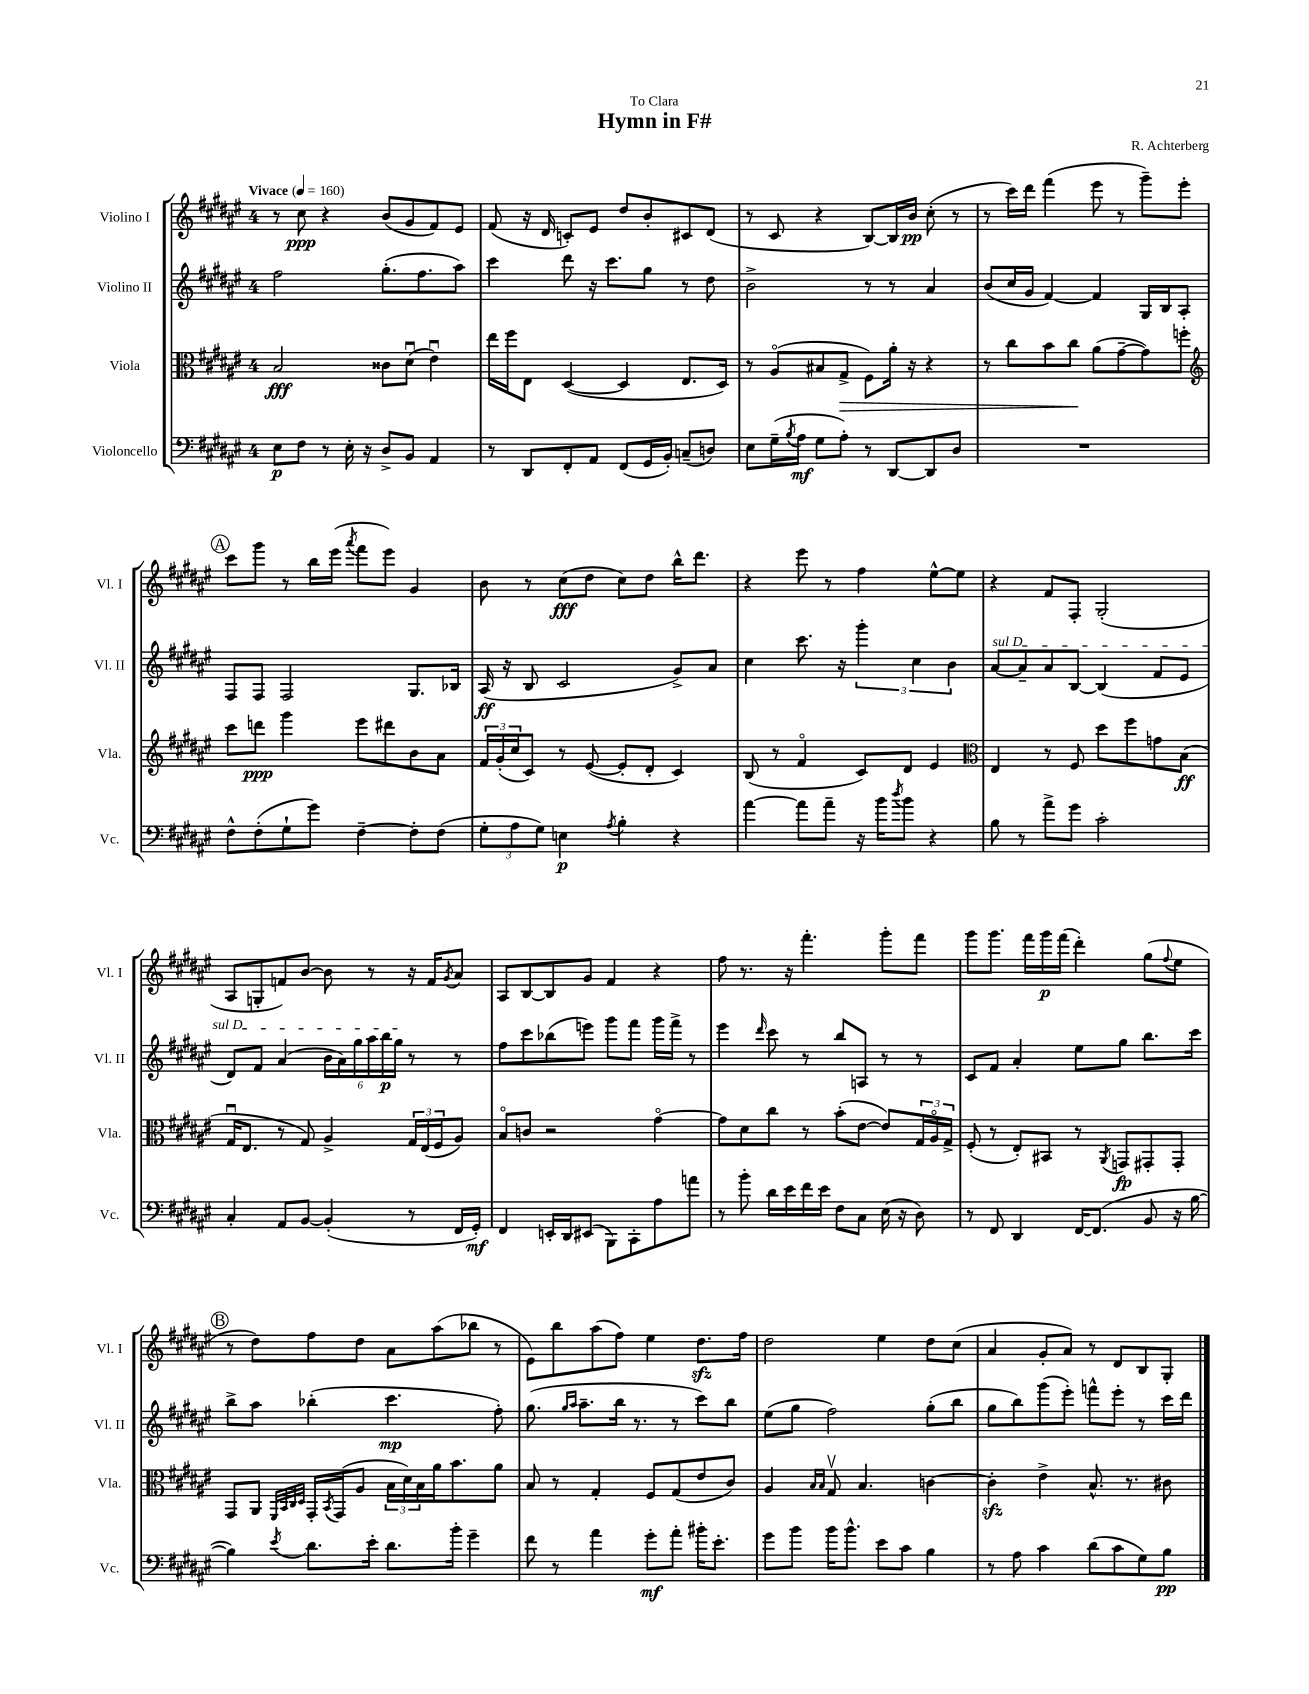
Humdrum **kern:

**kern	**dynam	**kern	**dynam	**kern	**dynam	**kern	**dynam
*part4	*part4	*part3	*part3	*part2	*part2	*part1	*part1
*staff4	*staff4	*staff3	*staff3	*staff2	*staff2	*staff1	*staff1
*I"Violoncello	*	*I"Viola	*	*I"Violino II	*	*I"Violino I	*
*I'Vc.	*	*I'Vla.	*	*I'Vl. II	*	*I'Vl. I	*
*clefF4	*	*clefC3	*	*clefG2	*	*clefG2	*
*k[f#c#g#d#a#e#]	*	*k[f#c#g#d#a#e#]	*	*k[f#c#g#d#a#e#]	*	*k[f#c#g#d#a#e#]	*
*M4/4	*	*M4/4	*	*M4/4	*	*M4/4	*
*MM160	*	*MM160	*	*MM160	*	*MM160	*
=1	=1	=1	=1	=1	=1	=1	=1
!	!	!	!	!	!	!LO:TX:a:B:t=Vivace	!
8E#\L	p	2B/	fff	2ff#\	.	8r	.
8F#\J	.	.	.	.	.	8cc#\	ppp
8r	.	.	.	.	.	4r	.
16E#'\	.	.	.	.	.	.	.
16r	.	.	.	.	.	.	.
8D#^/L	.	8c##X\L	.	(8.gg#'\L	.	(8b/L	.
8BB/J	.	(8d#u\J	.	.	.	8g#/	.
.	.	.	.	8.ff#\	.	.	.
4AA#/	.	4e#u\)	.	.	.	8f#/)	.
.	.	.	.	8aa#\J)	.	8e#/J	.
=2	=2	=2	=2	=2	=2	=2	=2
8r	.	16ee#\LL	.	4ccc#\	.	(8f#/	.
.	.	16ff#\J	.	.	.	.	.
8DD#/L	.	8E#\J	.	.	.	16r	.
.	.	.	.	.	.	16d#/	.
8FF#'/	.	([4D#/	.	8ddd#\	.	8cn'/L)	.
8AA#/J	.	.	.	16r	.	8e#/J	.
.	.	.	.	8.ccc#\L	.	.	.
(8FF#/L	.	4D#/]	.	.	.	8dd#/L	.
16GG#/L	.	.	.	8gg#\J	.	8b'/	.
16BB'/JJ)	.	.	.	.	.	.	.
(8Cn~/L	.	8.E#/L	.	8r	.	8c#X/	.
8Dn/J)	.	.	.	8dd#\	.	(8d#/J	.
.	.	16D#/Jk)	.	.	.	.	.
=3	=3	=3	=3	=3	=3	=3	=3
8E#\L	.	8r	.	2b^\	.	8r	.
(16G#~\L	.	(8A#/L	.	.	.	8c#/	.
8qB/	.	.	.	.	.	.	.
16A#\JJ	mf	.	.	.	.	.	.
8G#\L	.	8B#X/	.	.	.	4r	.
!	!	!	!LO:HP:b	!	!	!	!
8A#'\J)	.	8G#^/J	>	.	.	.	.
8r	.	8F#\L)	.	8r	.	[8B/L)	.
[8DD#/L	.	16a#'\Jk	.	8r	.	16B/L]	.
.	.	16r	.	.	.	16b/JJ	pp
8DD#/]	.	4r	.	4a#/	.	(8cc#'\	.
8D#/J	.	.	.	.	.	8r	.
=4	=4	=4	=4	=4	=4	=4	=4
1r	.	8r	.	(8b/L	.	8r	.
.	.	8cc#\L	.	16cc#/L	.	16ccc#\LL)	.
.	.	.	.	16g#/JJ	.	16ddd#\JJ	.
.	.	8b\	.	[4f#/)	.	(4fff#\	.
.	.	8cc#\J	.	.	.	.	.
.	.	(8a#\L	]	4f#/]	.	8eee#\	.
.	.	[8g#~\	.	.	.	8r	.
.	.	8g#\])	.	16G#/LL	.	8ggg#~\L)	.
.	.	.	.	16B/J	.	.	.
.	.	8ffn'\J	.	8A#'/J	.	8eee#'\J	.
!!LO:LB:g=z
!!LO:REH:place=s1:t=A
=5	=5	=5	=5	=5	=5	=5	=5
*	*	*clefG2	*	*	*	*	*
8F#^^\L	.	8ccc#\L	.	8F#/L	.	8ccc#\L	.
(8F#'\	.	8dddn\J	ppp	8F#/J	.	8ggg#\J	.
8G#`\	.	4ggg#\	.	2F#/	.	8r	.
8g#\J)	.	.	.	.	.	16bb\LL	.
.	.	.	.	.	.	(16eee#\JJ	.
.	.	.	.	.	.	8qaaa#/	.
[4F#~\	.	8eee#\L	.	.	.	8fff#\L	.
.	.	8ddd#X\	.	.	.	8eee#\J)	.
8F#'\L]	.	8b\	.	8.G#/L	.	4g#/	.
(8F#\J	.	8a#\J	.	.	.	.	.
.	.	.	.	16B-X/Jk	.	.	.
=6	=6	=6	=6	=6	=6	=6	=6
12G#'\L	.	24f#/LL	.	(16A#/	ff	8b\	.
.	.	(24g#'/	.	.	.	.	.
.	.	.	.	16r	.	.	.
12A#\	.	24cc#/J	.	.	.	.	.
.	.	8c#/J)	.	8B/	.	8r	.
12G#\J)	.	.	.	.	.	.	.
4En\	p	8r	.	2c#/	.	(8cc#\L	fff
.	.	([8e#/	.	.	.	8dd#\J	.
8qA#/	.	.	.	.	.	.	.
4B'\	.	8e#'/L]	.	.	.	8cc#\L)	.
.	.	8d#'/J	.	.	.	8dd#\J	.
4r	.	4c#/)	.	8g#^/L)	.	16bb^^\KL	.
.	.	.	.	.	.	8.ddd#\J	.
.	.	.	.	8a#/J	.	.	.
=7	=7	=7	=7	=7	=7	=7	=7
[4a#\	.	(8B/	.	4cc#\	.	4r	.
.	.	8r	.	.	.	.	.
8a#\L]	.	4f#/	.	8.ccc#\	.	8eee#\	.
8a#~\J	.	.	.	.	.	8r	.
.	.	.	.	16r	.	.	.
16r	.	8c#/L)	.	6ggg#'\	.	4ff#\	.
16b\KL	.	.	.	.	.	.	.
8qdd#/	.	.	.	.	.	.	.
8b\J	.	8d#/J	.	.	.	.	.
.	.	.	.	6cc#\	.	.	.
4r	.	4e#/	.	.	.	[8ee#^^\L	.
.	.	.	.	6b\	.	.	.
.	.	.	.	.	.	8ee#\J]	.
=8	=8	=8	=8	=8	=8	=8	=8
*	*	*clefC3	*	*	*	*	*
!	!	!	!	!LO:TX:a:i:t=sul D	!	!	!
8B\	.	4E#/	.	[8a#/L	.	4r	.
8r	.	.	.	8a#~/]	.	.	.
8a#^\L	.	8r	.	8a#/	.	8f#/L	.
8g#\J	.	8F#/	.	[8B/J	.	8F#'/J	.
2c#'\	.	8dd#\L	.	(4B/]	.	(2G#'/	.
.	.	8ff#\	.	.	.	.	.
.	.	8gn\	.	8f#/L	.	.	.
.	.	(8B\J	ff	8e#/J	.	.	.
!!LO:LB:g=z
=9	=9	=9	=9	=9	=9	=9	=9
4C#'/	.	16G#u/KL	.	8d#/L)	.	8A#/L	.
.	.	8.E#/J	.	.	.	.	.
.	.	.	.	8f#/J	.	8Gn'/	.
8AA#/L	.	8r	.	(4a#/	.	8fn/)	.
[8BB/J	.	8G#/)	.	.	.	[8b/J	.
(4BB'/]	.	4A#^/	.	24b\LL	.	8b\]	.
.	.	.	.	24a#\)	.	.	.
.	.	.	.	24gg#\	.	.	.
.	.	.	.	24aa#\	.	8r	.
.	.	.	.	24bb\	p	.	.
.	.	.	.	24gg#\JJ	.	.	.
8r	.	24G#/LL	.	8r	.	16r	.
.	.	(24E#/	.	.	.	.	.
.	.	.	.	.	.	16f/KL	.
.	.	24F#/J	.	.	.	.	.
.	.	.	.	.	.	8qg#/	.
16FF#/LL	.	8A#/J)	.	8r	.	8a#/J	.
16GG#'/JJ)	mf	.	.	.	.	.	.
=10	=10	=10	=10	=10	=10	=10	=10
4FF#/	.	8B/L	.	8ff#\L	.	8A#/L	.
.	.	8cn/J	.	8ccc#\	.	[8B/	.
16EEn'/LL	.	2r	.	(8bb-X\	.	8B/]	.
16DD#/J	.	.	.	.	.	.	.
(8EE#X/J	.	.	.	8eeen\J)	.	8g#/J	.
8BBB\L)	.	.	.	8ggg#\L	.	4f#/	.
8CC#'\	.	.	.	8fff#\J	.	.	.
8A#\	.	[4g#\	.	16ggg#\LL	.	4r	.
.	.	.	.	16fff#^\JJ	.	.	.
8an\J	.	.	.	8r	.	.	.
=11	=11	=11	=11	=11	=11	=11	=11
8r	.	8g#\L]	.	4eee#\	.	8ff#\	.
8b'\	.	8d#\	.	.	.	8.r	.
.	.	.	.	16qqddd#/	.	.	.
16d#\LL	.	8cc#\J	.	8ccc#\	.	.	.
16e#\	.	.	.	.	.	16r	.
16f#\	.	8r	.	8r	.	4.fff#'\	.
16e#\JJ	.	.	.	.	.	.	.
8F#\L	.	(8b'\L	.	8bb/L	.	.	.
8C#\J	.	[8e#\J	.	8An/J	.	.	.
(16E#\	.	8e#/L])	.	8r	.	8ggg#'\L	.
16r	.	.	.	.	.	.	.
8D#\)	.	24G#/L	.	8r	.	8fff#\J	.
.	.	24A#/	.	.	.	.	.
.	.	24G#^/JJ	.	.	.	.	.
=12	=12	=12	=12	=12	=12	=12	=12
8r	.	(8F#'/	.	8c#/L	.	8ggg#\L	.
8FF#/	.	8r	.	8f#/J	.	8.ggg#\J	.
4DD#/	.	8E#'/L)	.	4a#'/	.	.	.
.	.	.	.	.	.	16fff#\LL	.
.	.	8BB#X/J	.	.	.	16ggg#\	p
.	.	.	.	.	.	(16fff#\JJ	.
[16FF#/KL	.	8r	.	8ee#\L	.	4ddd#'\)	.
(8.FF#/J]	.	.	.	.	.	.	.
.	.	8qAA#/	.	.	.	.	.
.	.	8GGn/L	fp	8gg#\J	.	.	.
8BB/	.	8GG#X'/	.	8.bb\L	.	(8gg#\L	.
.	.	.	.	.	.	8qqff#/	.
16r	.	8GG#'/J	.	.	.	8ee#\J	.
[16B\	.	.	.	16ccc#\Jk	.	.	.
!!LO:LB:g=z
!!LO:REH:place=s1:t=B
=13	=13	=13	=13	=13	=13	=13	=13
4B\])	.	8GG#/L	.	8bb^\L	.	8r	.
.	.	8AA#/J	.	8aa#\J	.	8dd#\L)	.
.	.	32qqFF#/LLL	.	.	.	.	.
.	.	32qqBB/	.	.	.	.	.
.	.	32qqC#/	.	.	.	.	.
8qe#/	.	32qqD#/JJJ	.	.	.	.	.
8.d#\L	.	16GG#'/LL	.	(4bb-X'\	.	8ff#\	.
.	.	8qBB/	.	.	.	.	.
.	.	(16GG#/J	.	.	.	.	.
.	.	8A#/J	.	.	.	8dd#\J	.
16e#'\Jk	.	.	.	.	.	.	.
8.d#\L	.	24B\LL	.	4.ccc#\	mp	8a#\L	.
.	.	24d#\)	.	.	.	.	.
.	.	24B\	.	.	.	.	.
.	.	16a#\J	.	.	.	(8aa#\	.
16b'\Jk	.	8.b\	.	.	.	.	.
4g#~\	.	.	.	.	.	8bb-X\J	.
.	.	8a#\J	.	8ff#'\)	.	8r	.
=14	=14	=14	=14	=14	=14	=14	=14
8f#\	.	8B/	.	(8.gg#\	.	8e#\L)	.
8r	.	8r	.	.	.	8bb\	.
.	.	.	.	16qqgg#/LL	.	.	.
.	.	.	.	16qqaa#/JJ	.	.	.
.	.	.	.	8.aa#~\L	.	.	.
4a#\	.	4G#'/	.	.	.	(8aa#\	.
.	.	.	.	16bb\Jk	.	8ff#\J)	.
.	.	.	.	8.r	.	.	.
8g#'\L	mf	8F#/L	.	.	.	4ee#\	.
8a#'\J	.	(8G#/	.	8r	.	.	.
16b#X'\KL	.	8e#/	.	8ccc#\L)	.	8.dd#zz\L	.
8.e#'\J	.	.	.	.	.	.	.
.	.	8c#/J)	.	8bb\J	.	.	.
.	.	.	.	.	.	16ff#\Jk	.
=15	=15	=15	=15	=15	=15	=15	=15
8g#\L	.	4A#/	.	(8ee#\L	.	2dd#\	.
8b\J	.	.	.	8gg#\J	.	.	.
.	.	16qqB/LL	.	.	.	.	.
.	.	16qqB/JJ	.	.	.	.	.
16b\KL	.	8G#v/	.	2ff#\)	.	.	.
8.b^^\J	.	.	.	.	.	.	.
.	.	4.B/	.	.	.	.	.
8e#\L	.	.	.	.	.	4ee#\	.
8c#\J	.	.	.	.	.	.	.
4B\	.	[4cn\	.	(8gg#'\L	.	8dd#\L	.
.	.	.	.	8bb\J	.	(8cc#\J	.
=16	=16	=16	=16	=16	=16	=16	=16
8r	.	4czz'\]	.	8gg#\L	.	4a#/	.
8A#\	.	.	.	8bb\)	.	.	.
4c#\	.	4e#^\	.	(8ggg#\	.	8g#'/L	.
.	.	.	.	8eee#'\J)	.	8a#/J)	.
(8d#\L	.	8.B^^/	.	8fffn^^\L	.	8r	.
8c#\	.	.	.	8eee#'\J	.	8d#/L	.
.	.	8.r	.	.	.	.	.
8G#\)	.	.	.	8r	.	8B/	.
8B\J	pp	8c#X\	.	16ccc#\LL	.	8G#'/J	.
.	.	.	.	16ddd#\JJ	.	.	.
==	==	==	==	==	==	==	==
*-	*-	*-	*-	*-	*-	*-	*-
